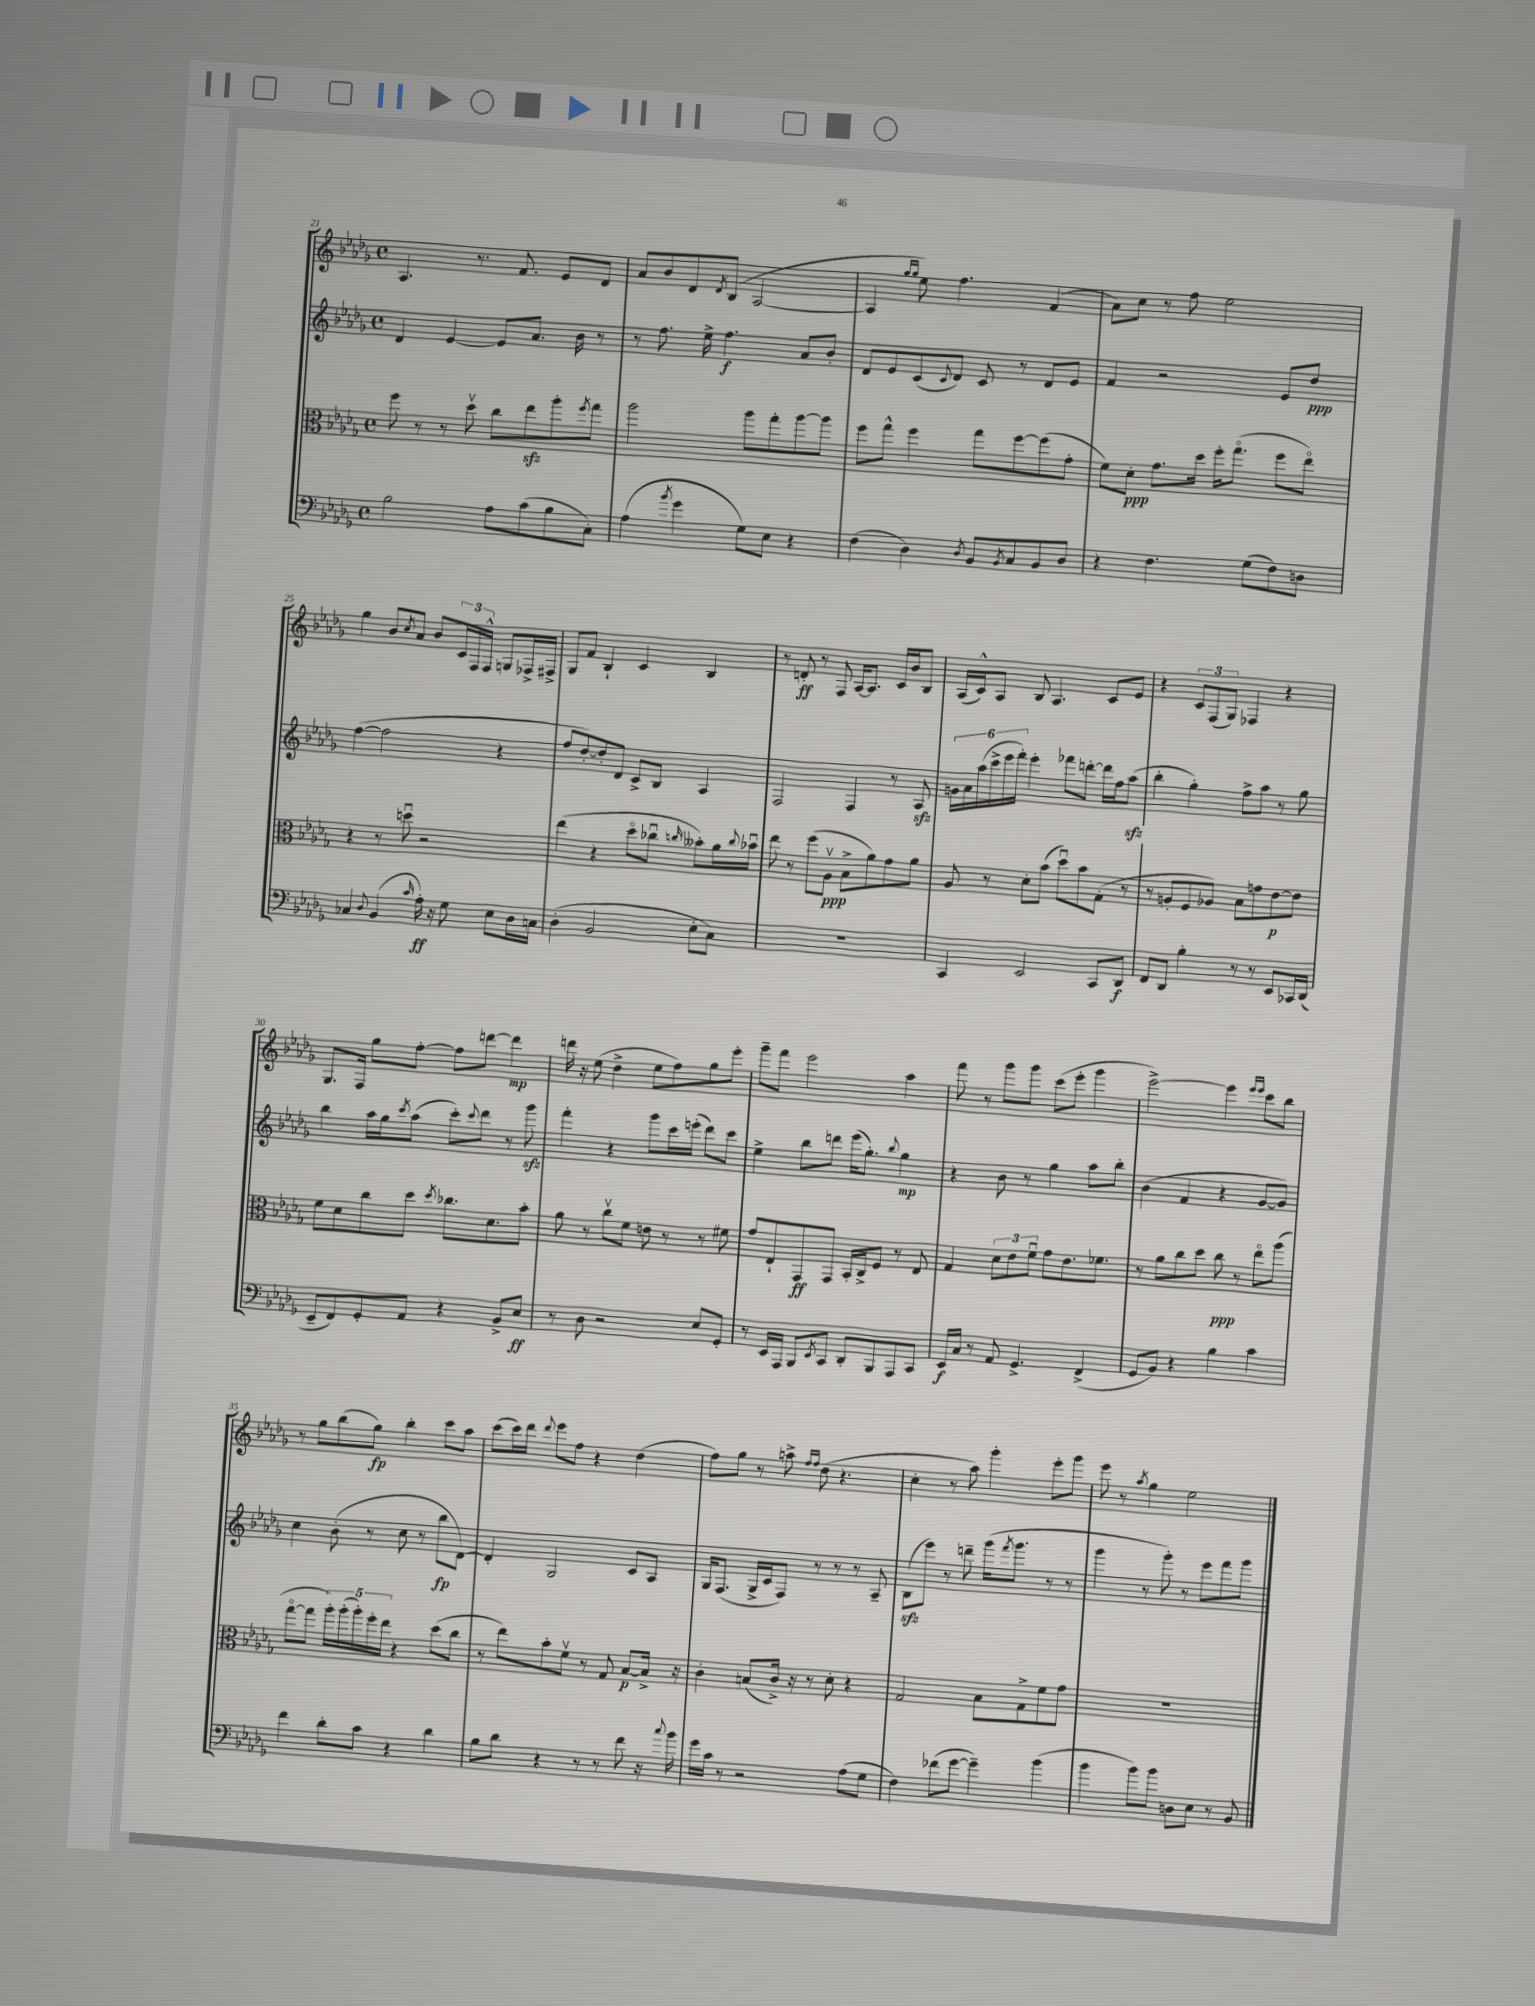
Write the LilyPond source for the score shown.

<<
\new StaffGroup <<
\new Staff = "s0" {
    \clef treble \key des \major \defaultTimeSignature \time 4/4
    aes4. r8. f'8. ees'8 des'8 |
    aes'8 bes'8 des'8 \acciaccatura { des'8 } bes8( aes2~ |
    aes4 \grace { ges''16 ges''16 } ees''8) f''4. f'4( |
    aes'8) c''8 r8 f''8 ees''2 |
    ges''4 bes'8 \acciaccatura { c''8 } aes'8 bes'8 \tuplet 3/2 { c'16 f16 f16-^ } g8 fes16-> fis16-> |
    ges8 f'8 bes4-! c'4 bes4 |
    r8 d'8-.\ff r8 f8 aes16~ aes8. c'16 bes'16 bes8 |
    aes16( c'16-^) aes8 bes8 aes4. c'8 ees'8 |
    r4 \tuplet 3/2 { c'8 f8( ges8) } fes4 r4 |
    ges8. f16 ges''8 f''8~-. f''8 d'''8~ d'''4\mp |
    d'''16 r16 ees''8( des''4-> ees''8 f''8) ges''8 ees'''8-. |
    ges'''8-- f'''8 ees'''2 aes''4 |
    f'''8 r8 ges'''8 ges'''8 c'''8( ees'''8-. ges'''4 |
    ees'''2~->) ees'''4 \grace { ees'''16 ees'''16 } c'''8 bes''8 |
    r8 ges''8 bes''8( ges''8\fp) bes''4-. c'''8 aes''8 |
    c'''8( c'''16) des'''16 \appoggiatura { des'''8 } ees'''8 f''8 r4 des''4( |
    f''8) ges''8 r8 a''8-> \grace { f''16 f''16 } des''8( r4. |
    c''4-. r8 aes''8) ges'''4-. ees'''8-. ges'''8 |
    ees'''8 r8 \acciaccatura { aes''8 } ges''4 ees''2 \bar "|." |
}
\new Staff = "s1" {
    \clef treble \key des \major \defaultTimeSignature \time 4/4
    des'4 ees'4~ ees'8 aes'8. bes'16 r8 |
    r8 f''8. ees''16-> f''4.\f aes'8 bes'8-. |
    des'8 ees'8 c'8( \appoggiatura { c'8 } des'8) c'8 r8 des'8 ees'8 |
    f'4 r2 ees'8 des''8\ppp |
    f''4~( f''2 r4 |
    f''8 des''8~-.) des''8-. des'8 c'8-> bes8 aes4 |
    f2 f4 r8 aes8\sfz |
    \tuplet 6/4 { g'16 aes'16 aes''16( c'''16-> ees'''16 f'''16-.) } ees'''4-. fes'''8 d'''8~-. d'''16 f''16 aes''8\sfz( |
    bes''4-. ges''4-.) f''8-> aes''8 r8 ges''8 |
    bes''4 aes''16 ges''16 \acciaccatura { c'''8 } aes''8( c'''8-.) \appoggiatura { c'''8 } des'''8 r8 ges'''8\sfz |
    f'''4-. r4 ges'''8 c'''16 e'''16-.( des'''8) c'''8 |
    ees''4-> bes''8 d'''8 ees'''16( ges''8.-.) \appoggiatura { bes''8 } ges''4\mp |
    r4 bes'8 r8 ges''4 aes''8 bes''8-. |
    bes'4( f'4 r4 ges'8~ ges'8) |
    c''4 bes'8-.( r8 c''8 r8 bes''8\fp des'8~) |
    des'4-. ges2 c'8 aes8 |
    ges16 f8.( ges16-> c'16 f8) r8 r8 r8 aes8-- |
    bes8\sfz( ees'''8) r8 d'''8-- ges'''16( \acciaccatura { f'''8 } ges'''8. r8 r8 |
    ges'''4 r8 ges'''8-.) r8 ees'''8 f'''8 ges'''8 \bar "|." |
}
\new Staff = "s2" {
    \clef alto \key des \major \defaultTimeSignature \time 4/4
    f''8 r8 r8 des''8\upbow c''8 ees''8\sfz aes''8-. \acciaccatura { f''8 } ges''8 |
    aes''2 aes''8 ges''8-. aes''8~ aes''8 |
    f''8 ges''8-^ f''4 ges''8 f''8~ f''8( ges'8-. |
    f'8) des'8-.\ppp ges'8. des''16 f''16-. ges''8.\flageolet( f''8 ees''8\flageolet) |
    r4 r8 d''8\downbow r2 |
    ees''4( r4 des''8\flageolet ces''8\downbow \grace { c''16 } beses'8-.) aes'16 \appoggiatura { c''8 } bes'16\downbow |
    ees''8 r8 f''8( aes8\upbow\ppp bes8-> aes'8) ges'8 aes'8 |
    aes8 r8 des'8-. bes'8( des''8\downbow) bes'8 ges8-.( r8 |
    r8 a8-. f8 aes8) bes8 g'8 ees'8~\p ees'8 |
    f'8 des'8 c''8 des''8 \acciaccatura { des''8 } ces''8. des'8. bes'8-. |
    aes'8 r8 c''8\upbow f'8 e'8 r8 r8 fis'8 |
    ges'8 ees8-! ges,8\ff ges,8 bes,16-. c16-> f8 r8 ees8 |
    ges4 \tuplet 3/2 { des'8 ees'8 f'8\downbow } ges'8 ees'8. fes'8. |
    r8 aes'8 c''8 des''8 c''8\ppp r8 ees''8\flageolet aes''8( |
    ges''8~\flageolet ges''8 \tuplet 5/4 { aes''16-.) aes''16-.( aes''16-.) f''16-. ees''16 } r4 des''8( c''8 |
    r8 ees''8) bes'8-. f'8\upbow r8 ges8 bes8~\p bes16-> r16 |
    c'4-. b8( c'16->) r16 r8 des'8-. r4 |
    ges2 bes8 ges8-> f'8 ges'8 |
    R1 \bar "|." |
}
\new Staff = "s3" {
    \clef bass \key des \major \defaultTimeSignature \time 4/4
    bes2 aes8 c'8( bes8 c8-.) |
    aes4( \acciaccatura { bes'8 } ges'4 ges8) ees8 r4 |
    f4( des4) \acciaccatura { des8 } bes,8 \acciaccatura { bes,8 } c8 bes,8 des8 |
    r4 f4. ges8( f8) d8 |
    ces4 \appoggiatura { des8 } bes,4( \grace { c'16 } aes16-.\ff) r16 ges8 ees8 des16 c16 |
    des4-.( bes,2 ees8-. c8) |
    R1 |
    c,4 ees,2 c,8 des,8\f |
    f,8 des,8 bes4-. r8 r8 ees,8 ces,16 des,16( |
    ees,8-- f,8) ges,8-. aes,8 r4 bes,8-> ees8\ff |
    r8 des8 r2 ees8 ges,8-. |
    r8 ees,16 aes,,16 bes,,8 \acciaccatura { ees,8 } c,8 des,8-. bes,,8 aes,,8 c,8 |
    ees,16\f c16 r8 aes,8 ges,4.-> f,4->( |
    ges,8 bes,8) r4 bes4 c'4 |
    f'4 des'8-. c'8 r4 des'4 |
    bes8 des'8 r4 r8 r8 f'8 r16 \appoggiatura { c''8 } bes'16 |
    ges'16 c'16 r8 r2 aes8( ges8 |
    f4) fes'8( ges'8~ ges'4--) bes'4( |
    bes'4 bes'8) bes'8 d8 ees8 r8 bes,8 \bar "|." |
}
>>
>>
\layout { \context { \Score currentBarNumber = #21 } }
